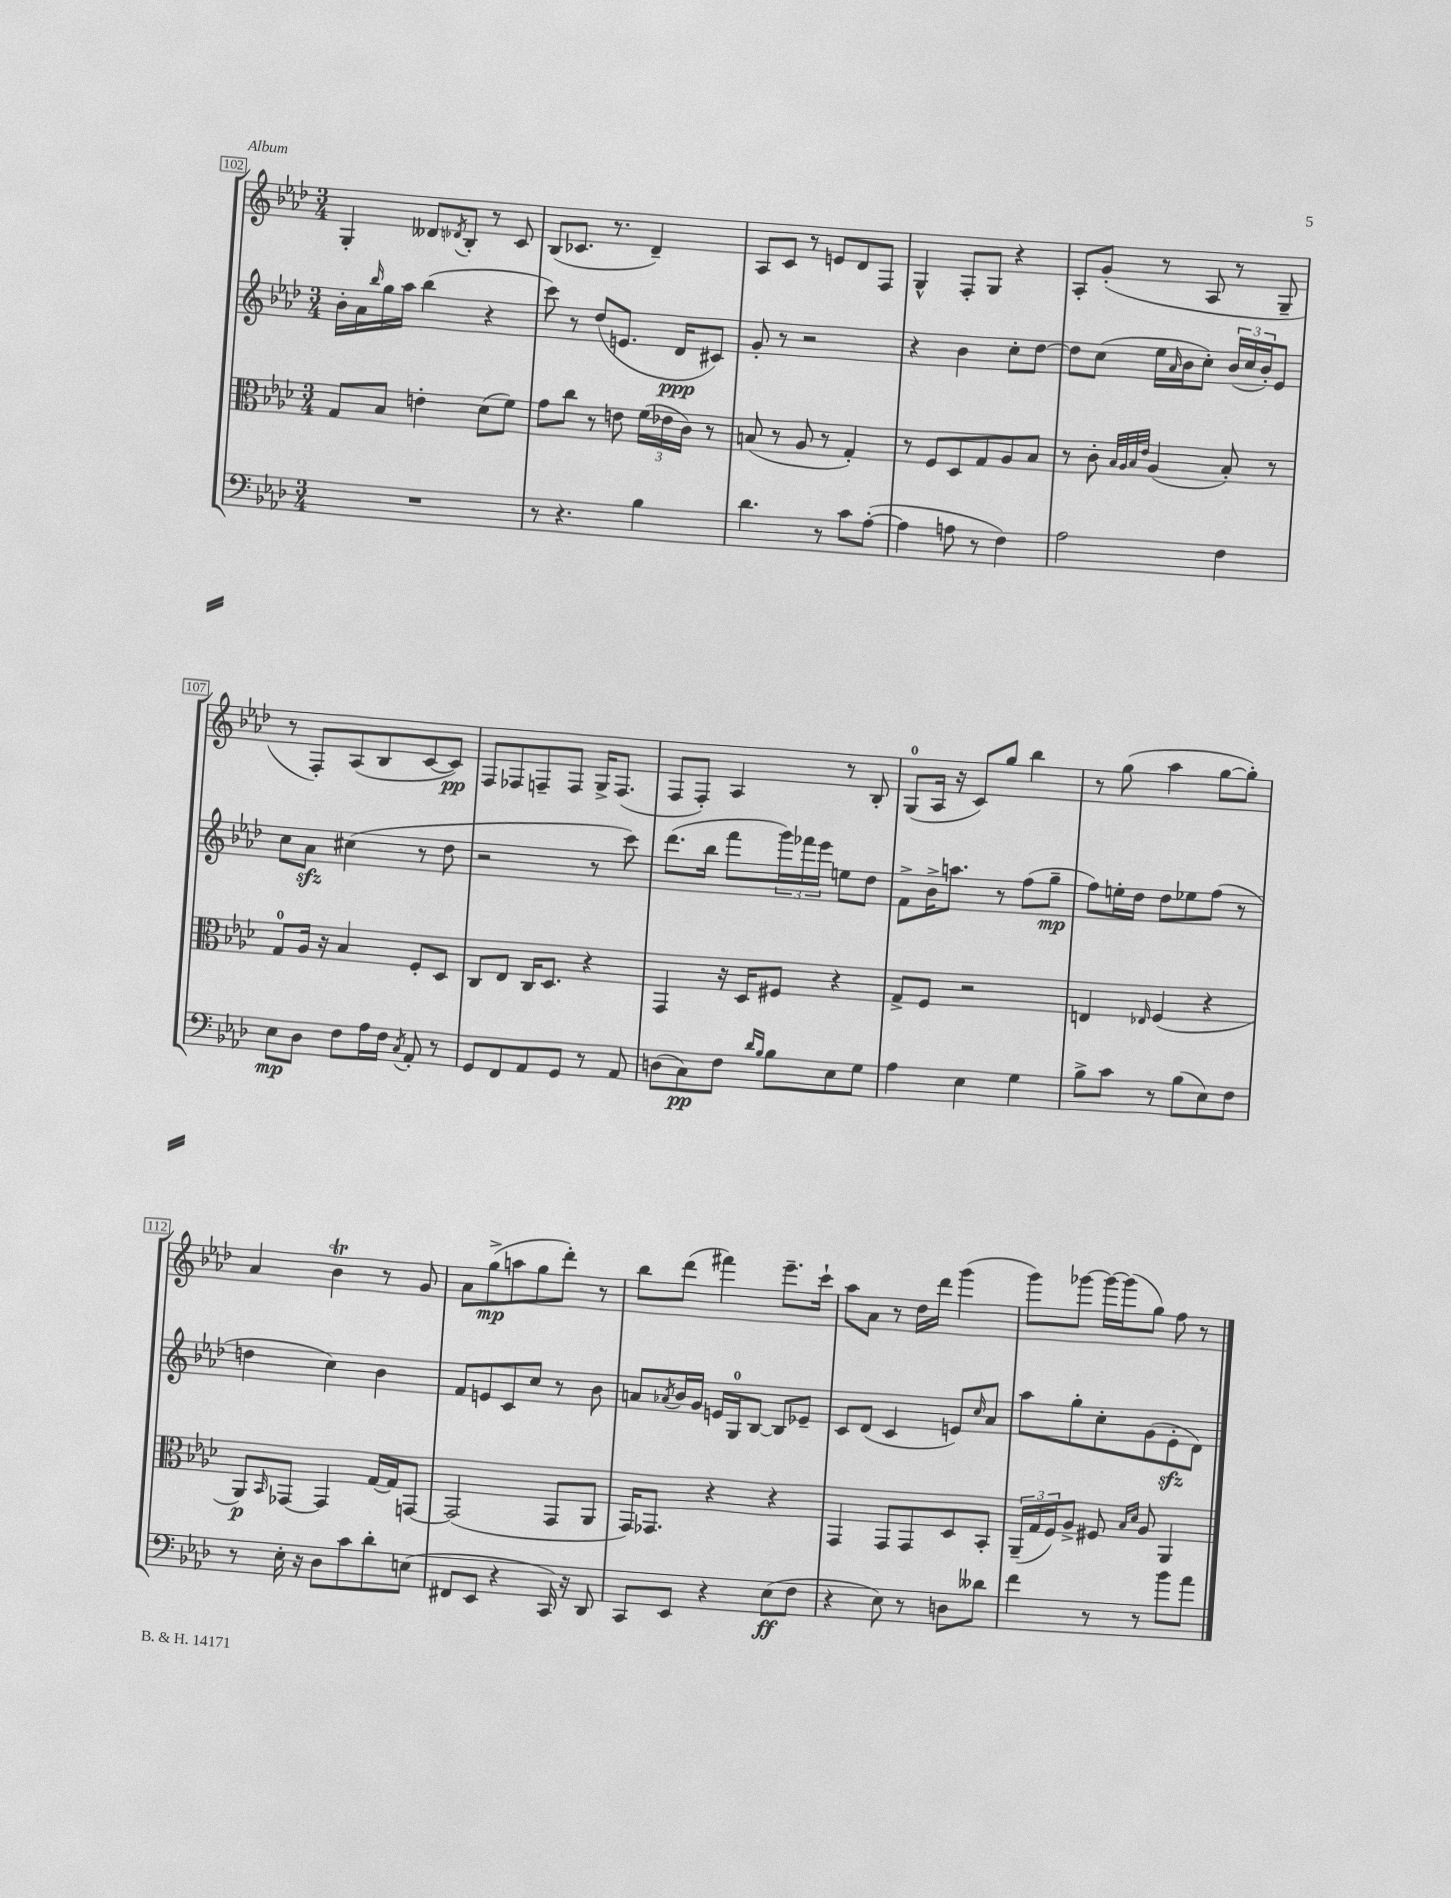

**kern	**kern	**kern	**kern
*staff4	*staff3	*staff2	*staff1
*clefF4	*clefC3	*clefG2	*clefG2
*k[b-e-a-d-]	*k[b-e-a-d-]	*k[b-e-a-d-]	*k[b-e-a-d-]
*M3/4	*M3/4	*M3/4	*M3/4
2.r	8G/L	16b-'\LL	4G'/
.	.	16a-\	.
.	.	16qqbb-/	.
.	8B-/J	16gg\	.
.	.	16aa-\JJ	.
.	4e'\	(4bb-\	8d--/L
.	.	.	8qd-/
.	.	.	8B-'/J
.	(8d-\L	4r	8r
.	8f\J)	.	8c/
=	=	=	=
8r	8g\L	8ccc\)	(8B-/L
4.r	8cc\J	8r	8.c-/J
.	8r	(8dd-/L	.
.	.	.	8.r
.	8e\	8.e/J	.
4B-\	(24f\LL	.	4d-~/)
.	24e-\	.	.
.	.	16d-/LK	.
.	24c\JJ)	.	.
.	8r	8c#/J)	.
=	=	=	=
4.d-\	(8B/	8g'/	8A-/L
.	8r	8r	8c/J
.	8A-/	2r	8r
8r	8r	.	8e/L
8c\L	4G'/)	.	8d-/
([8A-'\J	.	.	8F/J
=	=	=	=
4A-\]	8r	4r	4G^^/
.	8F/L	.	.
8A\	8D-/	4b-\	8F'/L
8r	8G/	.	8G/J
4F\)	8A-/	8cc'\L	4r
.	8B-/J	[8dd-\J	.
=	=	=	=
2A-\	8r	8dd-\]L	8A-'/L
.	8c'\	(8cc\J	(8g'/J
.	32qqB-/LLL	.	.
.	32qqA-/	.	.
.	32qqB-/	.	.
.	32qqe-/JJJ	.	.
.	(4A-/	16ee-\LL	8r
.	.	16qqa-/	.
.	.	16b-\J	.
.	.	8cc'\J)	8A-/
4F\	8B-'/)	(24b-/LL	8r
.	.	24cc/	.
.	.	24b-'/J)	.
.	8r	8e-/J	8G~/
=	=	=	=
8E-\L	8G/L	8cc\L	8r
8D-\J	16A-/Jk	8a-\J	8F'/L)
.	16r	.	.
8F\L	4B-/	(4cc#\	(8A-/
16A-\L	.	.	8B-/
16F\JJ	.	.	.
8qC/	.	.	.
8AA-'/	8F'/L	8r	[8c/
8r	8D-/J	8dd-\	8c/]J)
=	=	=	=
8GG/L	8C/L	2r	8F/L
8FF/	8E-/J	.	8F-/
8AA-/	16C/LK	.	8F~/
.	8.D-/J	.	.
8GG/J	.	.	8F/J
8r	4r	8r	16G^/LK
.	.	.	(8.F/J
8AA-/	.	8ccc\)	.
=	=	=	=
(8D\L	4GG/	(8.ddd-\L	8F/L
8C\)	.	.	8F'/J)
.	.	16bb-\Jk	.
8F\J	16r	8fff\L	4A-/
.	16D-/LK	.	.
16qqd-/LL	.	.	.
16qqB-/JJ	.	.	.
8B-\L	8F#/J	24ggg\L)	.
.	.	24fff-\	.
.	.	24eee-\JJ	.
8E-\	4r	8ee\L	8r
8G\J	.	8dd-\J	8B-'/
=	=	=	=
4A-\	8G^/L	8f^\L	(8G/L
.	8F/J	16b-^\K	16A-/Jk
.	.	8.aa\J	16r
4E-\	2r	.	8c/L)
.	.	8r	8gg/J
4G\	.	(8ff\L	4bb-\
.	.	8gg~\J	.
=	=	=	=
8B-^\L	4E/	8ff\L)	8r
8c\J	.	16ee'\L	(8gg\
.	.	16dd-\JJ	.
.	16qqE-/	.	.
8r	(4F/	8dd-\L	4aa-\
(8B-\L	.	8ee-\	.
8E-\)	4r	(8ff\J	[8gg\L
8F\J	.	8r	8gg'\]J)
=	=	=	=
8r	8AA-/L)	4dd\	4a-/
.	16qqBB-/	.	.
16E-'\	[8GG-/J	.	.
16r	.	.	.
8D-\L	4GG-/]	4cc\)	4b-\
8c\	.	.	.
8d-'\	[16G/LL	4b-\	8r
.	16G/]J	.	.
(8E\J	[8GG/J	.	8g/
=	=	=	=
8FF#/L	(2GG/]	8f/L	8a-\L
8EE-/J	.	8e/	(8gg^\
4r	.	8c/	8aa\
.	.	8cc/J	8gg\
16CC/)	8GG/L	8r	8ddd-'\J)
16r	.	.	.
8DD-/	8AA-/J	8b-\	8r
=	=	=	=
8CC/L	16GG/LK)	8a/L	8bb-\L
.	8.GG-/J	.	.
.	.	8qa-/	.
8EE-/J	.	16b-/L	(8ddd-\J
.	.	16g/JJ	.
4r	4r	16e/LL	4fff#\)
.	.	16G/J	.
.	.	[8B-/J	.
(8E-\L	4r	8B-/]L	8.eee-~\L
8F\J	.	8e-~/J	.
.	.	.	16ccc`\Jk
=	=	=	=
4r	4GG/	8c/L	8aa-\L
.	.	(8d-/J	8a-\J
8E-\)	8GG/L	4c/	8r
8r	8GG/	.	16dd-\LL
.	.	.	16ddd-\JJ
8D\L	8D-/	8e/L)	(4ggg\
.	.	16qqcc/	.
8d--\J	8BB-'/J	8a-/J	.
=	=	=	=
4f\	(24AA-~/LL	8aa-\L	8ggg\L)
.	24G/	.	.
.	24F/J)	.	.
.	8A-^/J	8gg'\	[8ggg-\J
8r	8F#/	8cc'\	16ggg-\_LL
.	.	.	(16ggg-\]J
.	16qqB-/LL	.	.
.	16qqd-/JJ	.	.
8r	8A-/	(8g\	8gg\J)
8b-\L	4AA-/	8e-'\	8ff\
8a-\J	.	8d-\J)	8r
==	==	==	==
*-	*-	*-	*-
